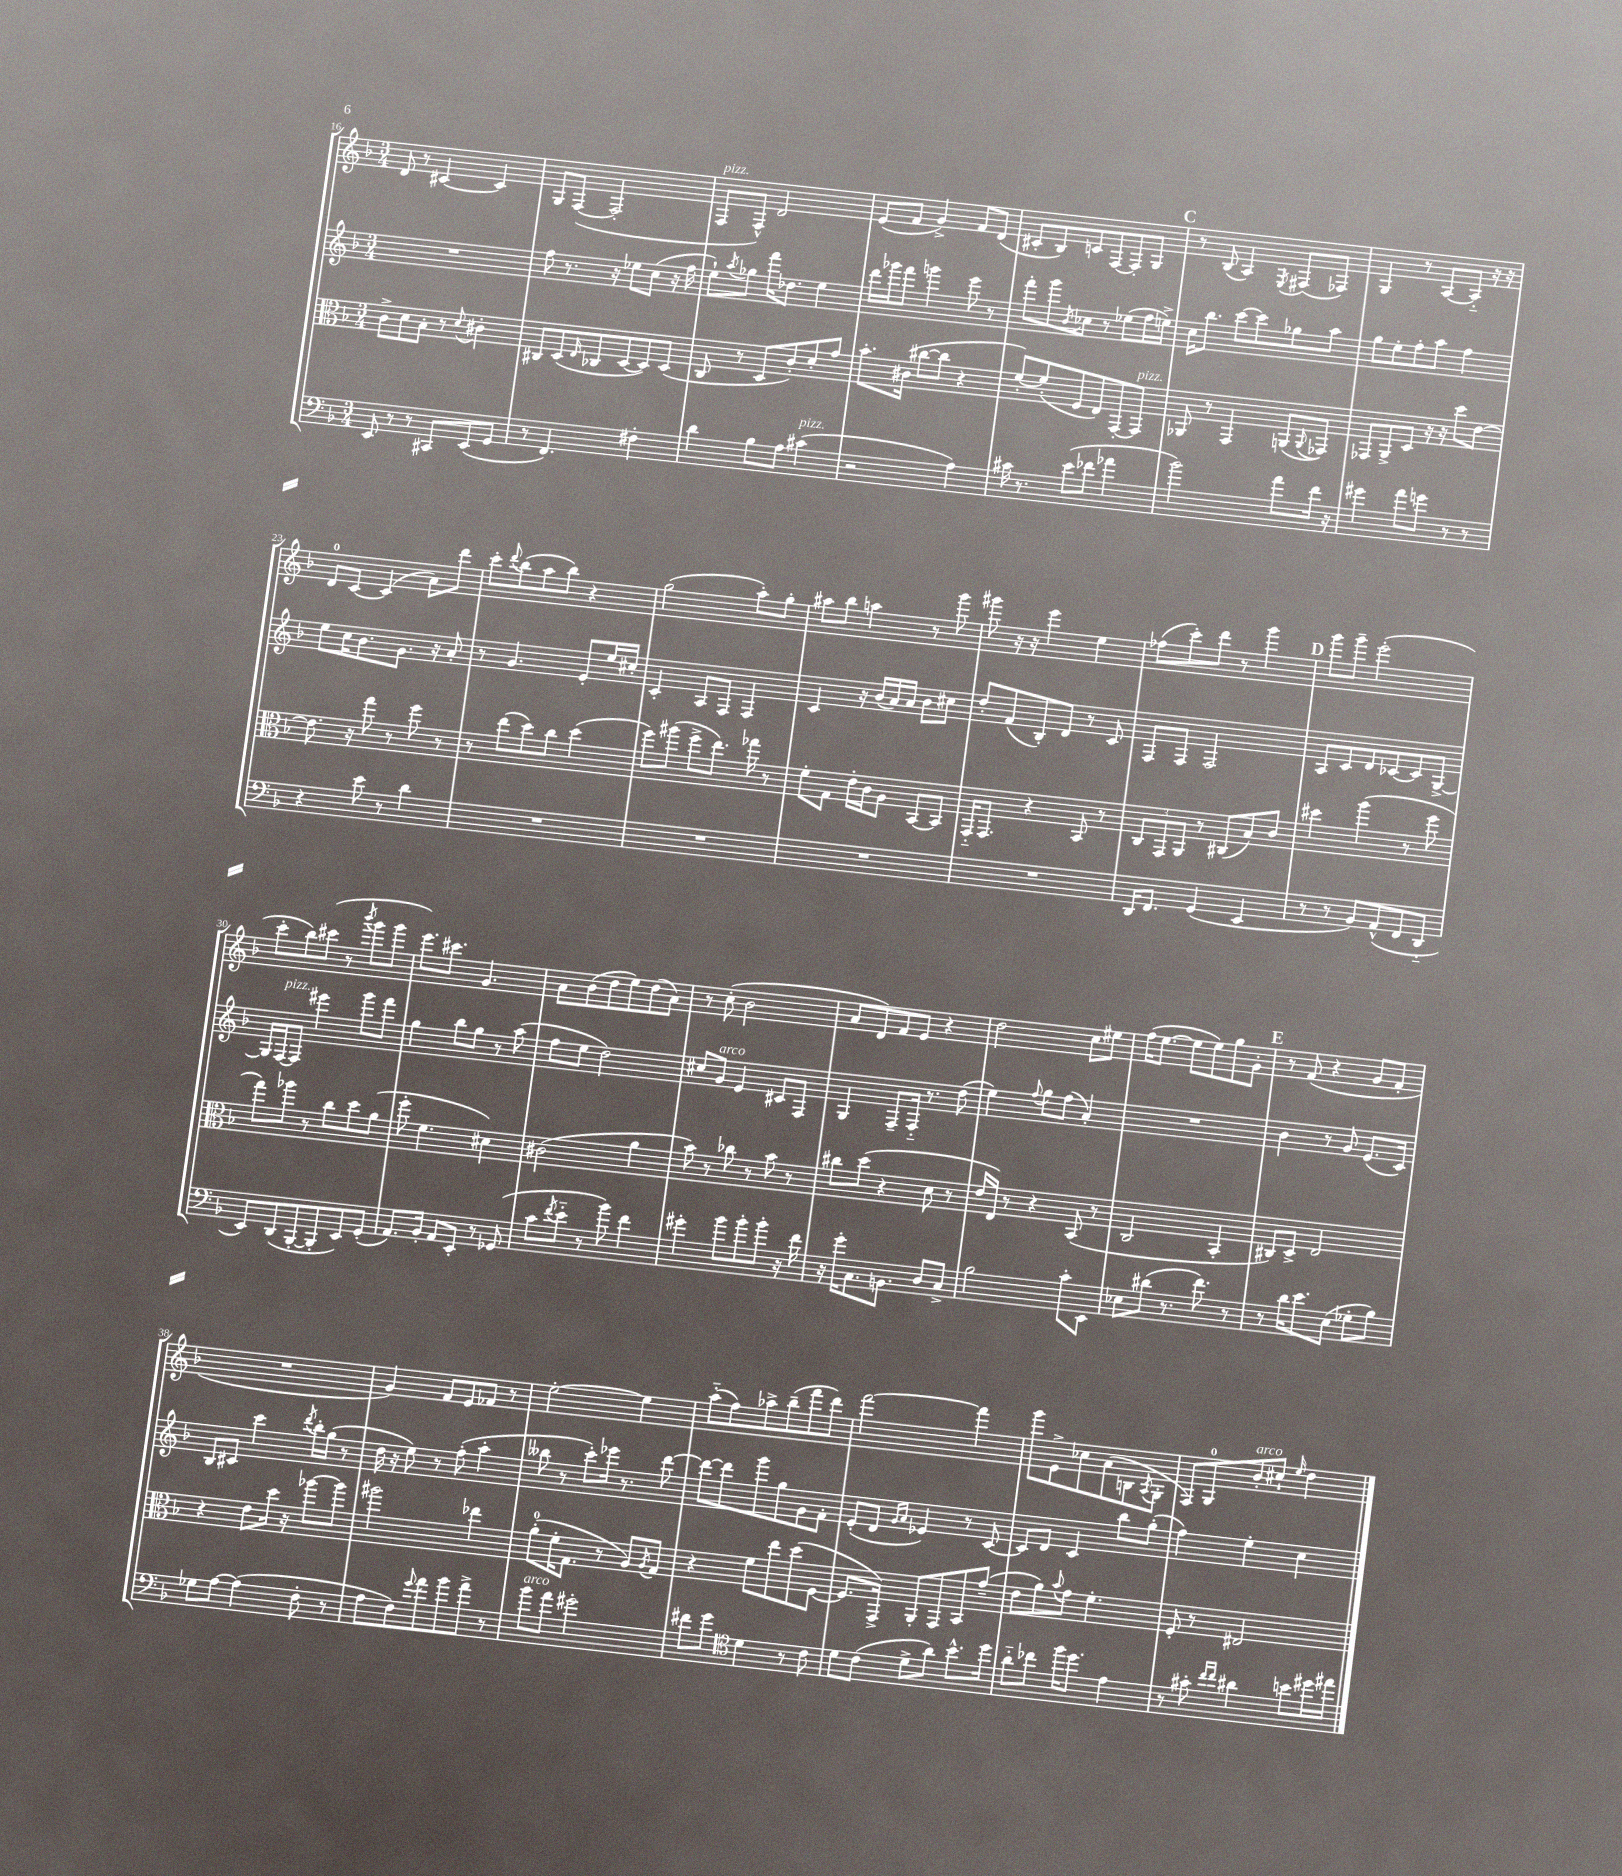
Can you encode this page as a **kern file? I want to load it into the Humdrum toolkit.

**kern	**kern	**kern	**kern
*staff4	*staff3	*staff2	*staff1
*clefF4	*clefC3	*clefG2	*clefG2
*k[b-]	*k[b-]	*k[b-]	*k[b-]
*M3/4	*M3/4	*M3/4	*M3/4
8EE	8c^	2.r	8d
8r	8d	.	8r
8r	8B-'	.	[4c#
8CC#	8r	.	.
.	8qqd	.	.
(8EE	4c#'	.	4c#]
8GG	.	.	.
=	=	=	=
8r	8C#	8ff	8G
4.FF)	(8D	8.r	([8F
.	16qqE	.	.
.	8C-	.	2F']
.	.	16r	.
.	[8D	8ee-	.
4F#'	8D])	(8cc	.
.	(8D	16r	.
.	.	16ff	.
=	=	=	=
4d	8C	8ee`)	8F
.	.	8qaa	.
.	8r	8gg-	8F^^)
8B-	8D	16fff	2d
.	.	8.dd-	.
8A	8c')	.	.
(4c#	8d'	4ee	.
.	8g	.	.
=	=	=	=
2r	8.b-'	16ddd	(8e
.	.	16ggg-	.
.	.	8fff	8f
.	(16c#	.	.
.	[8cc#	4ggg	4g^)
.	8cc#]	.	.
4A)	4r	8eee	8f
.	.	8r	(8d
=	=	=	=
16c#	[8f')	8fff'	8c#'
8.r	.	.	.
.	(8f']	8ggg	8B-)
.	.	8qb-	.
(8e	8F	8cc-	8c
8f-	8E)	8r	[8F
4a-	[8GG'	(8ee-	8F']
.	8GG]	16ff	8G
.	.	16ee^)	.
=	=	=	=
2b-)	8AA-	16cc	8r
.	.	8.bb-	.
.	8r	.	(8B-
.	4GG	[8ccc	4A)
.	.	8ccc]	.
.	.	.	8qE
8a	(8AA	8gg-	(8F#
.	8qqAA	.	.
16f	8GG-)	8aa	8F-)
16r	.	.	.
=	=	=	=
4g#	8GG-	8gg	4G
.	8AA^	8ee'	.
8a	8D	8ff'	8r
8g	16r	8aa	[8A
.	16r	.	.
8r	8dd	4ff	8A'~]
8r	[8e	.	16r
.	.	.	16r
=	=	=	=
4r	8.e]	8ee	8d
.	.	16cc	[8c
.	16r	8.b-	.
8e	8gg	.	(4c]
8r	8r	8.g	.
4d	8ff	.	8a)
.	.	16r	.
.	8r	8a'	8ddd
=	=	=	=
2.r	8r	8r	8ccc'
.	.	.	8qqddd
.	(8ee	4.g	(8bb-
.	8dd)	.	8aa
.	8cc	.	8bb-)
.	(4dd	8e'	4r
.	.	16ee	.
.	.	16cc#'	.
=	=	=	=
2.r	8ff)	4c'	(2gg
.	(8aa#	.	.
.	8ff^	8A	.
.	8.ee)	8F	.
.	.	4F	8aa')
.	16gg-	.	.
.	8r	.	8gg'
=	=	=	=
2.r	8f'	4c	8aa#
.	8G	.	8bb-
.	16e'	16r	4aa
.	16c	(16b-	.
.	8A	16a)	.
.	.	16a	.
.	[8BB-	8b-	8r
.	8BB-]	8cc#	8ggg
=	=	=	=
2.r	16GG'~	8dd'	8ggg#
.	8.GG	.	.
.	.	(8f	16r
.	.	.	16r
.	4r	8B-')	4eee
.	.	8d	.
.	8BB-	8r	4ee
.	8r	8c	.
=	=	=	=
16DD	12C	8F	(8ff-
8.FF	.	.	.
.	12GG	.	.
.	.	8F	8ccc')
.	12AA	.	.
(4GG	8r	2F	8ddd
.	(8C#	.	8r
4EE	8B-)	.	4ggg
.	8c	.	.
=	=	=	=
8r	4dd#	8A	8ggg
8r	.	8c	8ggg~
8BB-)	(4aa	8d	(2eee'
(8AA^^	.	[8c-	.
8FF	8r	8c-]	.
8DD'~	8ff	[8G^	.
=	=	=	=
8EE)	8gg)	16G]	8ccc'
.	.	[16F	.
(8DD	8aa-	8F]	8bb-)
[8BBB-'	8r	4eee#	(8ccc#
8BBB-']	8cc	.	8r
.	.	.	8qbbb-
8EE)	8dd	8ggg	8ggg
(8GG'	(8a	8fff	8ggg
=	=	=	=
8.AA)	8ff'	4gg	8.eee)
.	4.f	.	.
16BB-'	.	.	8.ccc#
8AA	.	8bb-	.
8EE'	.	8gg	4.g
8r	4d#)	8r	.
(8GG-	.	(8aa	.
=	=	=	=
8c	(2c#	8ff	8a
8qf	.	.	.
8e'~	.	8ee	(8b-
8r	.	2dd)	8dd
8b-)	.	.	8ee)
4f	4a	.	(8dd
.	.	.	8a)
=	=	=	=
4g#'	8b-)	8cc#	8r
.	8r	8g	(8cc'
8b-	8cc-	4e	2b-
8b-'	8r	.	.
8b-'	8b-	8c#	.
16r	8r	8F	.
16f	.	.	.
=	=	=	=
16r	8cc#	4G	8a
16g'	.	.	.
8.C	(8dd	.	8d)
.	4r	8F~	8f
8.BB	.	.	.
.	.	16F'~	8e
.	.	8.r	.
8D	8d	.	4r
8C^	8r	(8dd	.
=	=	=	=
2B-	16e	4ee)	2dd
.	16E)	.	.
.	8r	.	.
.	.	8qqff	.
.	4r	8gg	.
.	.	(8ff	.
8c'	(8BB-	4a')	8cc
8EE	8r	.	8ee#
=	=	=	=
8E-	2C	2.r	(16ff
.	.	.	[8.ee
(8d#	.	.	.
8.r	.	.	8ee]
.	.	.	8ee)
8.f)	.	.	.
.	4BB-'	.	8gg
8r	.	.	8g'
=	=	=	=
8r	8C#)	4b-	8r
16d	8D^	.	(8f
8.e	.	.	.
.	2E	8r	4r
(8E	.	8g	.
8G-'	.	(8.e	8g
8B-)	.	.	8f'
.	.	16c)	.
=	=	=	=
8G-	4r	8B-	2.r
[8A	.	8c#	.
(4A]	8e	4ccc	.
.	16dd	.	.
.	16r	.	.
.	.	8qddd	.
8F'	[8aa-	16bb-'	.
.	.	(16gg	.
8r	8aa-]	8r	.
=	=	=	=
8A	2aa#	16dd	4g)
.	.	16r	.
8F)	.	8ee)	.
8qqg	.	.	.
8a	.	8r	8f
8b-	.	(8ff'	8e
8a^	4ee-	4aa'	8f-
8r	.	.	8r
=	=	=	=
8b-	(8a'	8bb--	[2ee'
8a	16f'	8r	.
.	8.G	.	.
2g#'	.	8ccc')	.
.	8r	16eee-	.
.	.	8.r	.
.	8A)	.	4ee]
.	8qA	.	.
.	8G	[8ddd	.
=	=	=	=
8f#	4r	8ddd_	(8aa'~
8g	.	8ddd]	8ff)
*clefC4	*	*	*
4d	8f	8ggg	8aa-^
.	8ee	8gg	(8bb-~
8r	(8dd	8g	8fff
8c	[8F	8f'	8ddd)
=	=	=	=
8d	8.F]	(8e'	[2fff
(8c	.	8d	.
.	16GG^)	.	.
.	.	16qqg	.
.	.	16qqa	.
8d^	8AA'	4e-)	.
8a)	8GG	.	.
8.b-^^	8BB-	8r	4fff]
.	(8g~	[8c	.
16dd	.	.	.
=	=	=	=
8a'~	8e	8c]	8ggg
8cc-	8a)	8d	8e^
.	8qqb-	.	.
16ff	8g	4c	8cc-
8.dd	.	.	.
.	4.f'	.	(8a
4e	.	8bb-	8B
.	.	.	8qA
.	.	(8gg'	8G'
=	=	=	=
8r	8F'	4ff)	8F)
8g#'	8r	.	8G
16qqcc	.	.	.
16qqcc	.	.	.
4a#	2E#	4ee'	8b-'
.	.	.	8cc#`
.	.	.	16qqee
8b	.	4cc	4dd
16dd#	.	.	.
16ee#	.	.	.
==	==	==	==
*-	*-	*-	*-
